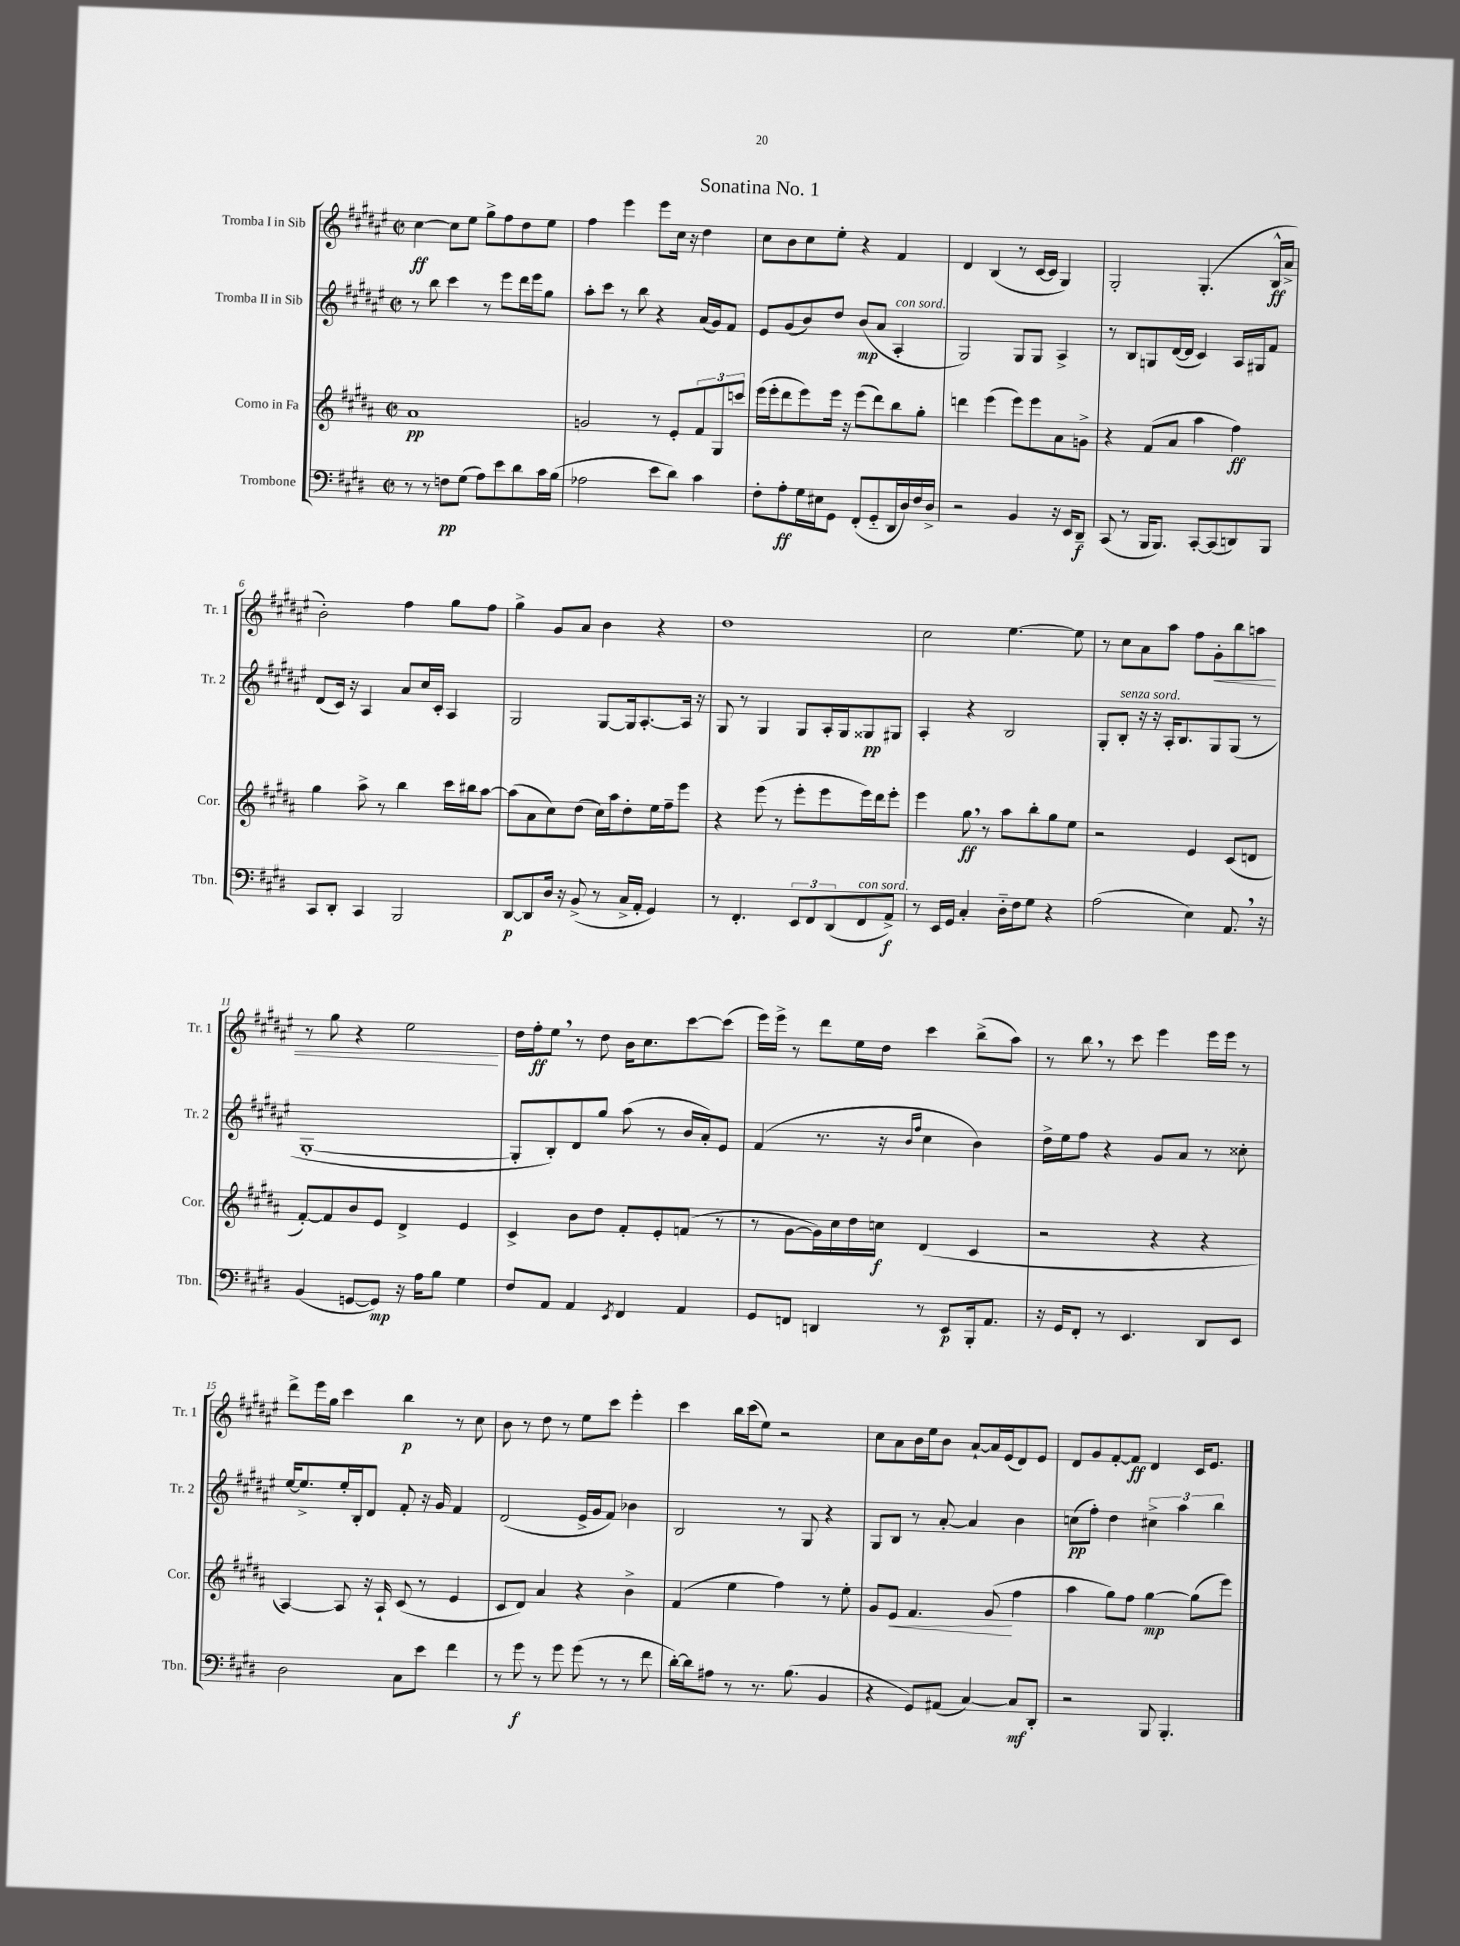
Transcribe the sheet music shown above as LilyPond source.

\header { title = "Sonatina No. 1" }
<<
\new StaffGroup <<
\new Staff = "s0" \with { instrumentName = "Tromba I in Sib" shortInstrumentName = "Tr. 1" } {
    \clef treble \key fis \major \defaultTimeSignature \time 2/2
    cis''4~\ff cis''8 eis''8 gis''8-> fis''8 dis''8 eis''8 |
    fis''4 eis'''4 eis'''8 cis''16 r16 dis''4 |
    cis''8 b'8 cis''8 eis''8-. r4 fis'4 |
    dis'4 b4( r8 cis'16~ cis'16 gis4) |
    gis2-. gis4.-.( b16-^\ff ais'16-> |
    b'2-.) fis''4 gis''8 fis''8 |
    gis''4-> gis'8 ais'8 b'4 r4 |
    dis''1 |
    cis''2 eis''4.~ eis''8 |
    r8 cis''8 ais'8 ais''8 fis''8 gis'8-.\< b''8 a''8 |
    r8 gis''8 r4 eis''2\! |
    dis''16 fis''16-.\ff eis''8 \breathe r8 dis''8 b'16 cis''8. cis'''8~ cis'''8( |
    eis'''16) eis'''16-> r8 dis'''8 eis''16 dis''16 cis'''4 b''8->( ais''8) |
    r8 b''8 \breathe r8 cis'''8 eis'''4 eis'''16 eis'''16 r8 |
    dis'''8-> eis'''16 gis''16 cis'''4 b''4\p r8 cis''8 |
    b'8 r8 dis''8 r8 eis''8 cis'''8 eis'''4-. |
    cis'''4 b''16 cis'''16( eis''8) r2 |
    cis''8 ais'8 b'16 eis''16 b'8 ais'8~-! ais'16 eis'16( dis'8) eis'8 |
    dis'8 gis'8 fis'8~-. fis'8\ff dis'4 cis'16 eis'8. \bar "|." |
}
\new Staff = "s1" \with { instrumentName = "Tromba II in Sib" shortInstrumentName = "Tr. 2" } {
    \clef treble \key fis \major \defaultTimeSignature \time 2/2
    r8 b''8 cis'''4 r8 eis'''8 dis'''16 eis'''16 gis''8 |
    ais''8-. cis'''8 r8 b''8 r4 ais'16( gis'16) fis'8 |
    eis'8 gis'8( b'8) dis''8 b'8\mp( ais'8 ais4-.^\markup { \italic "con sord." } |
    gis2) gis8 gis8 ais4-> |
    r8 b8 g8 dis'16~( dis'16 cis'4) ais16 gis16 fis'8 |
    dis'8( cis'16) r16 ais4 ais'8 cis''16 cis'16-. ais4 |
    gis2 gis8~ gis16 ais8.~-. ais16 r16 |
    gis8 r8 gis4 gis8 ais16-. gis16 gisis8\pp gis8 |
    ais4-. r4 b2 |
    gis8-. b8-.^\markup { \italic "senza sord." } r16 r16 ais16-. b8. gis8 gis8( r8 |
    gis1~-. |
    gis8-. b8-.) dis'8 gis''8 ais''8( r8 b'16 ais'16-.) eis'8 |
    fis'4( r8. r16 \grace { b'16 fis''16 } cis''4 b'4) |
    dis''16-> eis''16 fis''8 r4 gis'8 ais'8 r8 cisis''8-. |
    eis''16~ eis''8.-> eis''16-. b16-. dis'8 fis'8-. r16 gis'16 fis'4 |
    dis'2( eis'16-> gis'16 fis'8) bes'4 |
    b2 r8 gis8 r4 |
    gis8 b8 r8 ais'8~-. ais'4 b'4 |
    c''8\pp( fis''8-.) dis''4 \tuplet 3/2 { cis''4-> ais''4 b''4 } \bar "|." |
}
\new Staff = "s2" \with { instrumentName = "Corno in Fa" shortInstrumentName = "Cor." } {
    \clef treble \key b \major \defaultTimeSignature \time 2/2
    ais'1\pp |
    g'2 r8 e'8-. \tuplet 3/2 { fis'8 gis8 c'''8 } |
    e'''16( e'''16-. dis'''8 e'''8) e'''16 r16 e'''8( dis'''8) b''8 gis''8-. |
    d'''4 e'''4( e'''8) e'''8 ais'8 g'8-> |
    r4 fis'8( ais'8 ais''4 fis''4\ff) |
    gis''4 ais''8-> r8 b''4 cis'''16 bis''16 ais''8~ |
    ais''8( ais'8 cis''8) dis''8( cis''16) ais''16 dis''8-. e''16 fis''16-- e'''8 |
    r4 e'''8( r8 e'''8-. e'''8 e'''16) dis'''16 e'''8-. |
    e'''4 gis''8\ff \breathe r8 ais''8 b''8-. gis''8 e''8 |
    r2 e'4 cis'8( d'8 |
    fis'8~-.) fis'8 b'8 e'8 dis'4-> e'4 |
    cis'4-> b'8 dis''8 fis'8-. e'8-. f'8( r8 |
    r8 gis'8~ gis'16) cis''16 dis''16 c''16\f dis'4( cis'4 |
    r2 r4 r4 |
    ais4~) ais8 r16 ais16-! cis'8( r8 e'4 |
    cis'8 dis'8) ais'4 r4 b'4-> |
    fis'4( e''4 fis''4) r8 e''8-. |
    gis'8 e'8\< fis'4. gis'8\!( fis''4 |
    ais''4 gis''8) fis''8 gis''4~\mp gis''8( e'''8) \bar "|." |
}
\new Staff = "s3" \with { instrumentName = "Trombone" shortInstrumentName = "Tbn." } {
    \clef bass \key e \major \defaultTimeSignature \time 2/2
    r8 r8 f8\pp gis8( a8) e'8 dis'8 cis'16 b16( |
    aes2 e'8 dis'8) cis'4 |
    fis8-. a8-.\ff gis16 eis16 gis,8 fis,8-.( gis,8-_ dis,16 dis16) fis16 dis16-> |
    r2 b,4 r16 e,16 dis,8--\f |
    cis,8( r8 b,,16 b,,8.) cis,8~-. cis,8( d,8) b,,8 |
    cis,8 dis,8-. cis,4 b,,2 |
    dis,8~\p dis,8 dis16 r16 b,8->( r8 cis16-> a,16-. gis,4) |
    r8 fis,4.-. \tuplet 3/2 { e,8 fis,8 dis,8( } fis,8^\markup { \italic "con sord." } a,8->\f) |
    r8 e,16 gis,16 cis4-. dis16-_ fis16 gis8 r4 |
    a2( e4) a,8. \breathe r16 |
    b,4( g,8~ g,8\mp) r16 a16 b8 gis4 |
    fis8 a,8 a,4 \acciaccatura { e,8 } fis,4 a,4 |
    gis,8 f,8 d,4 r8 e,8\p b,,16-. a,8. |
    r16 gis,16 fis,8-. r8 e,4. dis,8 e,8 |
    dis2 cis8 e'8 fis'4 |
    r8 gis'8\f r8 gis'8 gis'8( r8 r8 fis'8 |
    dis'16~-.) dis'16 ais8 r8 r8. b8.( b,4 |
    r4 gis,8) ais,8( cis4~) cis8\mf dis,8-. |
    r2 b,,8 b,,4.-. \bar "|." |
}
>>
>>
